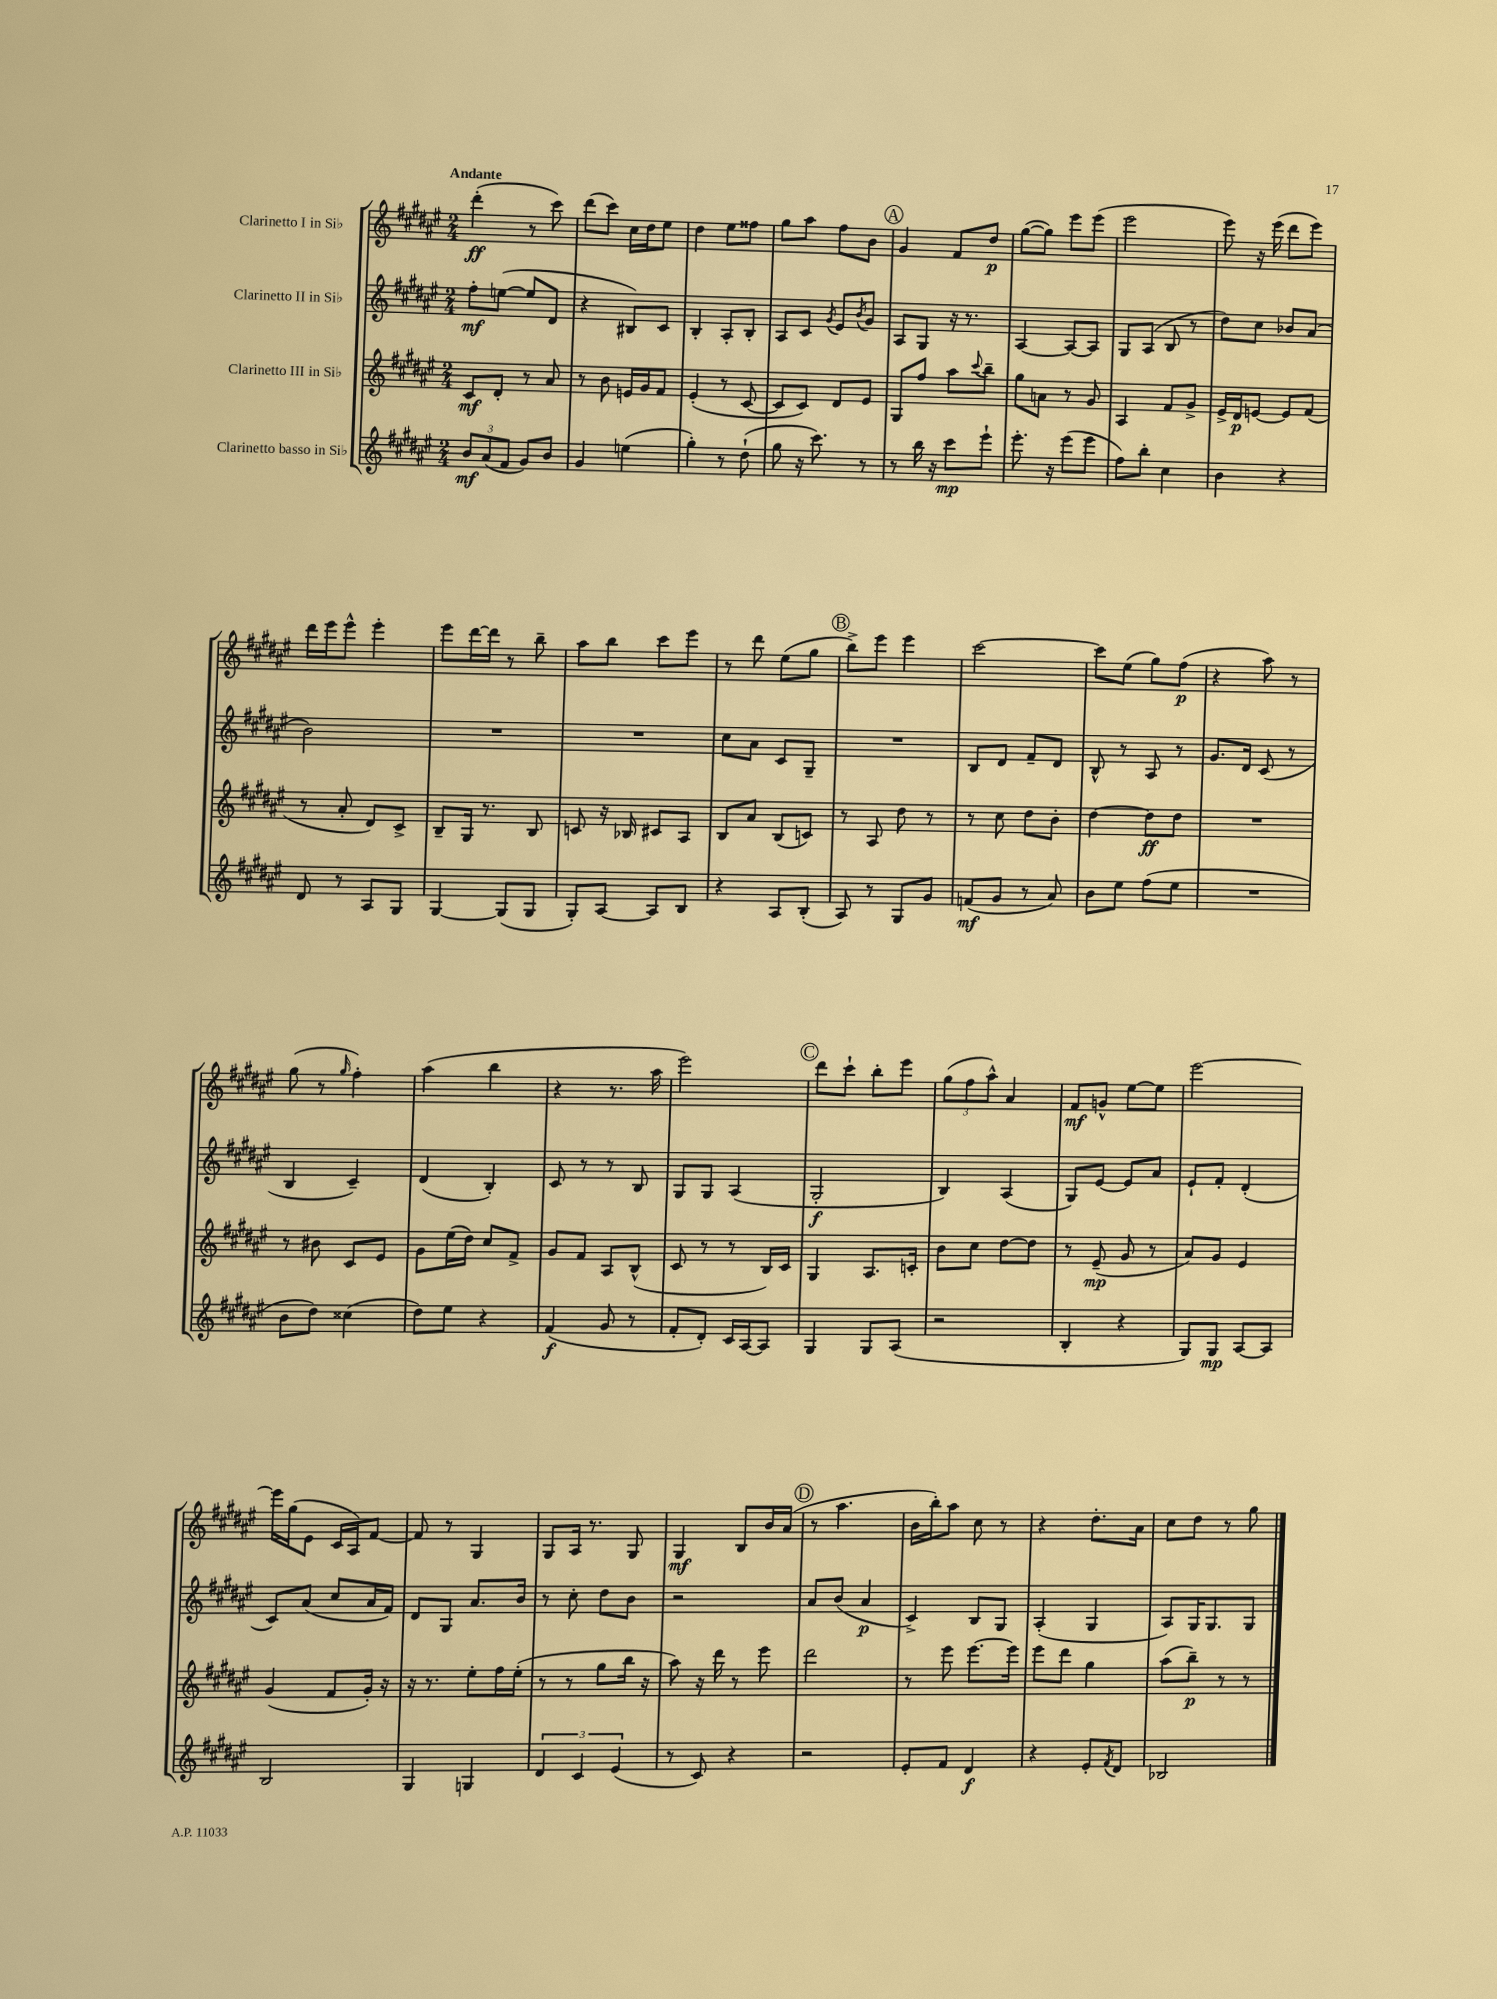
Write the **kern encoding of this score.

**kern	**dynam	**kern	**dynam	**kern	**dynam	**kern	**dynam
*part4	*part4	*part3	*part3	*part2	*part2	*part1	*part1
*staff4	*staff4	*staff3	*staff3	*staff2	*staff2	*staff1	*staff1
*I"Clarinetto basso in Si♭	*	*I"Clarinetto III in Si♭	*	*I"Clarinetto II in Si♭	*	*I"Clarinetto I in Si♭	*
*clefG2	*	*clefG2	*	*clefG2	*	*clefG2	*
*k[f#c#g#d#a#e#]	*	*k[f#c#g#d#a#e#]	*	*k[f#c#g#d#a#e#]	*	*k[f#c#g#d#a#e#]	*
*M2/4	*	*M2/4	*	*M2/4	*	*M2/4	*
=1	=1	=1	=1	=1	=1	=1	=1
!	!	!	!	!	!	!LO:TX:a:B:t=Andante	!
12b/L	mf	8c#/L	mf	8ff#'\L	mf	(4ddd#'\	ff
(12a#/	.	.	.	.	.	.	.
.	.	8d#'/J	.	([8een\J	.	.	.
12f#/J	.	.	.	.	.	.	.
8g#/L)	.	8r	.	8ee/L]	.	8r	.
8b/J	.	8a#/	.	8d#/J	.	8ccc#\)	.
=2	=2	=2	=2	=2	=2	=2	=2
4g#/	.	8r	.	4r	.	(8ddd#\L	.
.	.	8b\	.	.	.	8ccc#\J)	.
(4een\	.	16en/LL	.	8B#X/L)	.	16cc#\LL	.
.	.	16g#/J	.	.	.	16dd#\J	.
.	.	8f#/J	.	8c#/J	.	8ee#\J	.
=3	=3	=3	=3	=3	=3	=3	=3
4gg#'\)	.	(4e#'/	.	4B'/	.	4dd#\	.
8r	.	8r	.	8A#'/L	.	8ee#\L	.
(8dd#`\	.	[8c#/	.	8B'/J	.	8ff##X\J	.
=4	=4	=4	=4	=4	=4	=4	=4
8gg#\	.	8c#/L]	.	8A#/L	.	8gg#\L	.
16r	.	8c#/J)	.	8c#/J	.	8aa#\J	.
8.ccc#\)	.	.	.	.	.	.	.
.	.	.	.	8qg#/	.	.	.
.	.	8d#/L	.	8e#/L	.	8ff#\L	.
.	.	.	.	8qb/	.	.	.
8r	.	8e#/J	.	8g#/J	.	8b\J	.
!!LO:REH:place=s1:t=A
=5	=5	=5	=5	=5	=5	=5	=5
8r	.	8G#/L	.	8A#/L	.	4g#/	.
16bb\	.	8ff#/J	.	8G#/J	.	.	.
16r	.	.	.	.	.	.	.
8ccc#\L	mp	8aa#\L	.	16r	.	8f#/L	.
.	.	.	.	8.r	.	.	.
.	.	8qqccc#/	.	.	.	.	.
8eee#`\J	.	8bb~\J	.	.	.	8dd#/J	p
=6	=6	=6	=6	=6	=6	=6	=6
8.eee#'\	.	8gg#\L	.	[4A#/	.	([8gg#\L	.
.	.	8an\J	.	.	.	8gg#\J])	.
16r	.	.	.	.	.	.	.
(8eee#\L	.	8r	.	8A#/L_	.	8eee#\L	.
8eee#\J	.	8g#/	.	8A#/J]	.	(8eee#\J	.
=7	=7	=7	=7	=7	=7	=7	=7
8ff#\L)	.	4A#/	.	8G#/L	.	2eee#\	.
8bb'\J	.	.	.	(8A#/J	.	.	.
4cc#\	.	8f#/L	.	8B/	.	.	.
.	.	8g#^/J	.	8r	.	.	.
=8	=8	=8	=8	=8	=8	=8	=8
4b\	.	16e#^/LL	.	8dd#\L)	.	8eee#\)	.
.	.	16d#/J	p	.	.	.	.
.	.	[8en/J	.	8cc#\J	.	16r	.
.	.	.	.	.	.	(16eee#\	.
4r	.	8e/L]	.	8b-X/L	.	8ddd#\L	.
.	.	(8f#/J	.	(8a#/J	.	8eee#\J)	.
!!LO:LB:g=z
=9	=9	=9	=9	=9	=9	=9	=9
8d#/	.	8r	.	2b\)	.	16ddd#\LL	.
.	.	.	.	.	.	16eee#\J	.
8r	.	8a#'/	.	.	.	8eee#^^\J	.
8A#/L	.	8d#/L)	.	.	.	4eee#'\	.
8G#/J	.	8c#^/J	.	.	.	.	.
=10	=10	=10	=10	=10	=10	=10	=10
[4G#/	.	8B~/L	.	2r	.	8eee#\L	.
.	.	16G#/Jk	.	.	.	[16ddd#\L	.
.	.	8.r	.	.	.	16ddd#\JJ]	.
(8G#/L]	.	.	.	.	.	8r	.
8G#/J	.	8B/	.	.	.	8bb~\	.
=11	=11	=11	=11	=11	=11	=11	=11
8G#'/L)	.	8cn/	.	2r	.	8aa#\L	.
[8A#/J	.	16r	.	.	.	8bb\J	.
.	.	16B-X/	.	.	.	.	.
8A#/L]	.	8c#X/L	.	.	.	8ccc#\L	.
8B/J	.	8A#/J	.	.	.	8eee#\J	.
=12	=12	=12	=12	=12	=12	=12	=12
4r	.	8B/L	.	8cc#\L	.	8r	.
.	.	8a#/J	.	8a#\J	.	8ddd#\	.
8A#/L	.	(8B/L	.	8c#/L	.	(8ee#\L	.
(8B'/J	.	8cn/J)	.	8G#~/J	.	8gg#\J	.
!!LO:REH:place=s1:t=B
=13	=13	=13	=13	=13	=13	=13	=13
8A#/)	.	8r	.	2r	.	8bb^\L)	.
8r	.	8A#/	.	.	.	8eee#\J	.
8G#/L	.	8dd#\	.	.	.	4eee#\	.
8g#/J	.	8r	.	.	.	.	.
=14	=14	=14	=14	=14	=14	=14	=14
(8fn/L	mf	8r	.	8B/L	.	[2ccc#\	.
8g#/J	.	8cc#\	.	8d#/J	.	.	.
8r	.	8dd#\L	.	8f#~/L	.	.	.
8a#/)	.	8b'\J	.	8d#/J	.	.	.
=15	=15	=15	=15	=15	=15	=15	=15
8b\L	.	[4dd#\	.	8B^^/	.	8ccc#\L]	.
8ee#\J	.	.	.	8r	.	(8ee#\J	.
(8ff#\L	.	8dd#\L]	ff	8A#/	.	8gg#\L)	.
8ee#\J	.	8dd#\J	.	8r	.	(8ff#\J	p
=16	=16	=16	=16	=16	=16	=16	=16
2r	.	2r	.	8.g#/L	.	4r	.
.	.	.	.	16d#/Jk	.	.	.
.	.	.	.	(8c#/	.	8aa#\)	.
.	.	.	.	8r	.	8r	.
!!LO:LB:g=z
=17	=17	=17	=17	=17	=17	=17	=17
8b\L	.	8r	.	4B/	.	(8gg#\	.
8dd#\J)	.	8b#X\	.	.	.	8r	.
.	.	.	.	.	.	16qqgg#/	.
(4cc##X\	.	8c#/L	.	4c#~/)	.	4ff#'\)	.
.	.	8e#/J	.	.	.	.	.
=18	=18	=18	=18	=18	=18	=18	=18
8dd#\L)	.	8g#\L	.	(4d#/	.	(4aa#\	.
8ee#\J	.	(16ee#\L	.	.	.	.	.
.	.	16dd#\JJ)	.	.	.	.	.
4r	.	8cc#/L	.	4B'/)	.	4bb\	.
.	.	8f#^/J	.	.	.	.	.
=19	=19	=19	=19	=19	=19	=19	=19
(4f#/	f	8g#/L	.	8c#/	.	4r	.
.	.	8f#/J	.	8r	.	.	.
8g#/	.	8A#/L	.	8r	.	8.r	.
8r	.	(8B^^/J	.	8B/	.	.	.
.	.	.	.	.	.	16aa#\	.
=20	=20	=20	=20	=20	=20	=20	=20
8f#'/L	.	8c#/	.	8G#/L	.	2eee#\)	.
8d#'/J)	.	8r	.	8G#/J	.	.	.
16c#/LL	.	8r	.	(4A#/	.	.	.
[16A#/J	.	.	.	.	.	.	.
8A#/J]	.	16B/LL)	.	.	.	.	.
.	.	16c#/JJ	.	.	.	.	.
!!LO:REH:place=s1:t=C
=21	=21	=21	=21	=21	=21	=21	=21
4G#/	.	4G#/	.	2G#'/	f	8ddd#\L	.
.	.	.	.	.	.	8ccc#`\J	.
8G#/L	.	8.A#/L	.	.	.	8bb'\L	.
(8A#/J	.	.	.	.	.	8eee#\J	.
.	.	16cn'/Jk	.	.	.	.	.
=22	=22	=22	=22	=22	=22	=22	=22
2r	.	8b\L	.	4B/)	.	(12gg#\L	.
.	.	.	.	.	.	12ff#\	.
.	.	8cc#\J	.	.	.	.	.
.	.	.	.	.	.	12aa#^^\J)	.
.	.	[8dd#\L	.	(4A#/	.	4a#/	.
.	.	8dd#\J]	.	.	.	.	.
=23	=23	=23	=23	=23	=23	=23	=23
4B'/	.	8r	.	8G#/L)	.	8f#/L	mf
.	.	(8e#~/	mp	[8e#/J	.	8gn^^/J	.
4r	.	8g#/	.	8e#/L]	.	[8ee#\L	.
.	.	8r	.	8a#/J	.	8ee#\J]	.
=24	=24	=24	=24	=24	=24	=24	=24
8G#/L)	.	8a#/L)	.	8e#`/L	.	[2eee#\	.
8G#/J	mp	8g#/J	.	8f#'/J	.	.	.
[8A#/L	.	4e#/	.	(4d#'/	.	.	.
8A#/J]	.	.	.	.	.	.	.
!!LO:LB:g=z
=25	=25	=25	=25	=25	=25	=25	=25
2B/	.	(4g#/	.	8c#/L)	.	16eee#\LL]	.
.	.	.	.	.	.	(16gg#\J	.
.	.	.	.	(8a#/J	.	8e#\J	.
.	.	8f#/L	.	8cc#/L	.	16c#/LL	.
.	.	.	.	.	.	16A#/J)	.
.	.	16g#'/Jk)	.	16a#/L	.	[8f#/J	.
.	.	16r	.	16f#/JJ)	.	.	.
=26	=26	=26	=26	=26	=26	=26	=26
4G#/	.	16r	.	8d#/L	.	8f#/]	.
.	.	8.r	.	.	.	.	.
.	.	.	.	8G#/J	.	8r	.
4Gn/	.	8ee#'\L	.	8.a#/L	.	4G#/	.
.	.	16ff#\L	.	.	.	.	.
.	.	(16ee#'\JJ	.	16b/Jk	.	.	.
=27	=27	=27	=27	=27	=27	=27	=27
6d#/	.	8r	.	8r	.	8G#/L	.
.	.	8r	.	8cc#'\	.	16A#/Jk	.
6c#/	.	.	.	.	.	.	.
.	.	.	.	.	.	8.r	.
.	.	8gg#\L	.	8dd#\L	.	.	.
(6e#/	.	.	.	.	.	.	.
.	.	16bb\Jk	.	8b\J	.	8G#/	.
.	.	16r	.	.	.	.	.
=28	=28	=28	=28	=28	=28	=28	=28
8r	.	8aa#\)	.	2r	.	4G#/	mf
8c#/)	.	16r	.	.	.	.	.
.	.	16ddd#\	.	.	.	.	.
4r	.	8r	.	.	.	8B/L	.
.	.	8eee#\	.	.	.	16b/L	.
.	.	.	.	.	.	(16a#/JJ	.
!!LO:REH:place=s1:t=D
=29	=29	=29	=29	=29	=29	=29	=29
2r	.	2ddd#\	.	8a#/L	.	8r	.
.	.	.	.	(8b/J	.	4.aa#\	.
.	.	.	.	4a#/	p	.	.
=30	=30	=30	=30	=30	=30	=30	=30
8e#'/L	.	8r	.	4c#^/)	.	16b\LL	.
.	.	.	.	.	.	16bb'\J)	.
8f#/J	.	8eee#\	.	.	.	8aa#\J	.
4d#/	f	[8.eee#\L	.	8B/L	.	8cc#\	.
.	.	.	.	8G#/J	.	8r	.
.	.	16eee#\Jk]	.	.	.	.	.
=31	=31	=31	=31	=31	=31	=31	=31
4r	.	8eee#\L	.	(4A#'/	.	4r	.
.	.	8ddd#\J	.	.	.	.	.
8e#'/L	.	4gg#\	.	4G#/	.	8.dd#'\L	.
8qf#/	.	.	.	.	.	.	.
8d#/J	.	.	.	.	.	.	.
.	.	.	.	.	.	16a#\Jk	.
=32	=32	=32	=32	=32	=32	=32	=32
2B-X/	.	(8aa#\L	.	8A#/L)	.	8cc#\L	.
.	.	8bb~\J)	p	16G#/K	.	8dd#\J	.
.	.	.	.	8.G#/	.	.	.
.	.	8r	.	.	.	8r	.
.	.	8r	.	8G#/J	.	8gg#\	.
==	==	==	==	==	==	==	==
*-	*-	*-	*-	*-	*-	*-	*-
